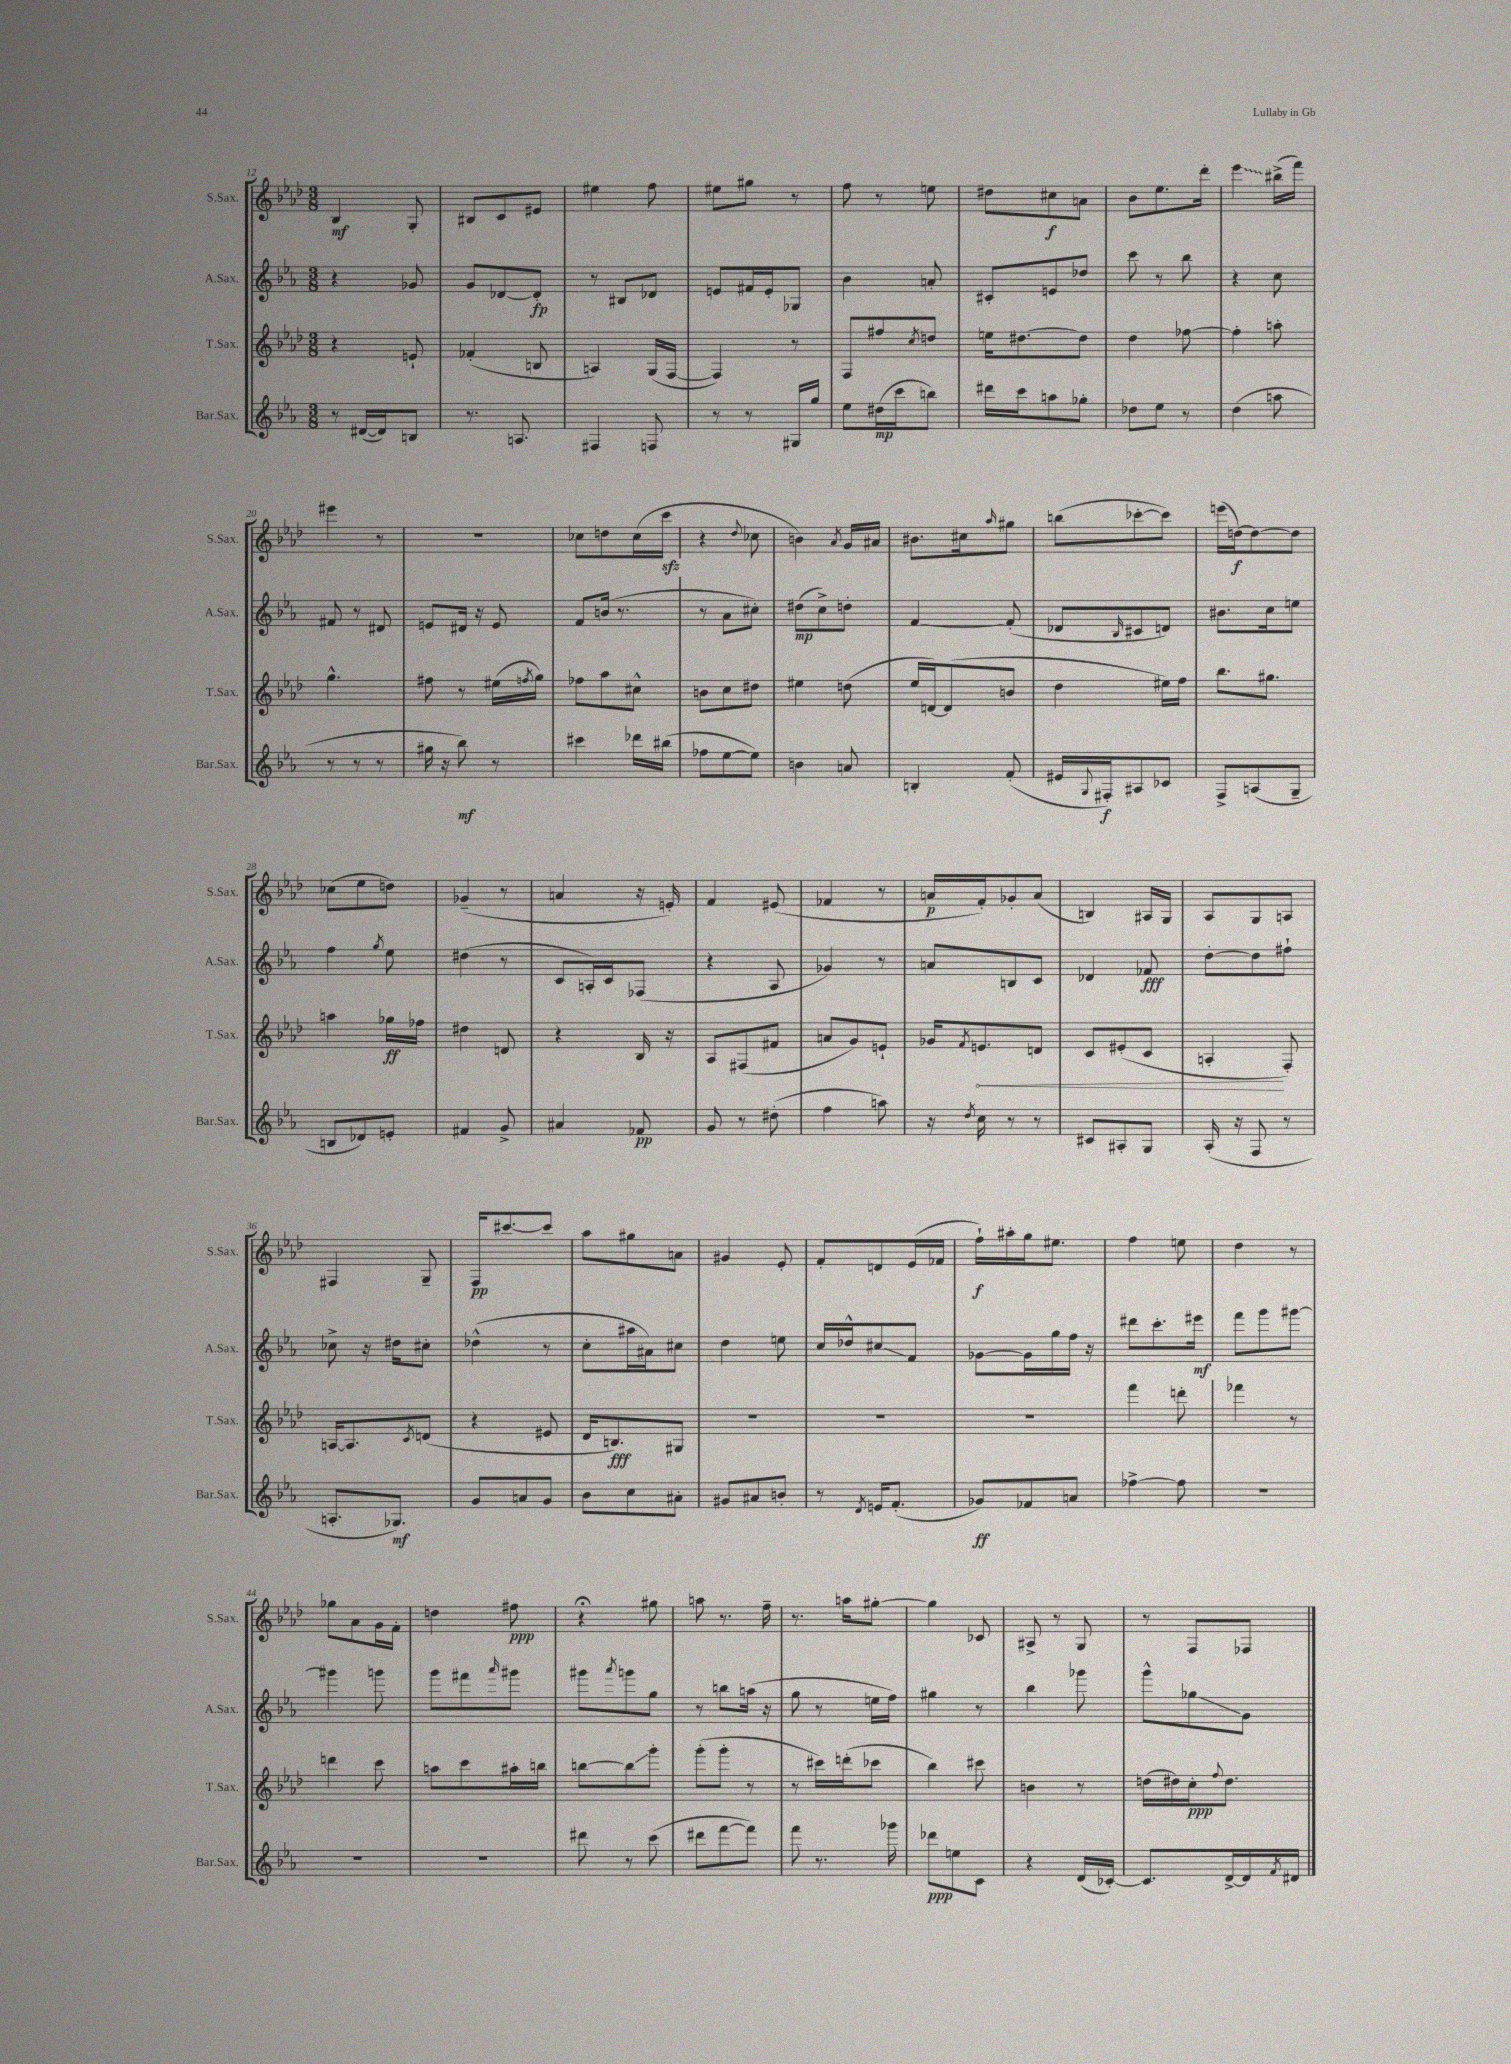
<<
\new StaffGroup <<
\new Staff = "s0" \with { instrumentName = "S.Sax." shortInstrumentName = "S.Sax." } {
    \clef treble \key aes \major \numericTimeSignature \time 3/8
    bes4\mf g8-. |
    bis8 c'8 eis'8 |
    eis''4 f''8 |
    eis''8 gis''8 r8 |
    f''8 r8 e''8 |
    dis''8 cis''8\f a'8 |
    bes'8 ees''8. des'''16-. |
    \once \override Glissando.style = #'zigzag ees'''4\glissando bis''16->( f'''16) |
    eis'''4 r8 |
    R4. |
    ces''8 d''8 ces''16( c'''16\sfz |
    r4 \appoggiatura { des''8 } ces''8 |
    b'4) \acciaccatura { aes'8 } g'16 ais'16 |
    bis'8. cis''16 \grace { aes''16 } gis''8 |
    b''8( ces'''8~-. ces'''8) |
    e'''16( d''16~\f) d''8~ d''8 |
    ces''8( ees''8 d''8) |
    ges'4--( r8 |
    a'4 r16 e'16-.) |
    f'4 eis'8( |
    fes'4 r8 |
    a'16\p f'16-.) ges'8-. a'8( |
    b4) ais16 g16 |
    aes8 g8 a8 |
    fis4 g8-- |
    f16\pp cis'''8.~ cis'''8 |
    aes''8 gis''8 a'8 |
    gis'4 ees'8-. |
    f'8-. d'8 ees'16( fes'16 |
    f''16-!\f) ais''16-. g''16 eis''8. |
    f''4 e''8 |
    des''4 r8 |
    ges''8 aes'8 g'16 f'16-. |
    d''4 fis''8\ppp |
    r4\fermata gis''8 |
    a''8 r8. f''16-- |
    r8. a''16 gis''8~-. |
    gis''4 ces'8 |
    ais8-> r8 g8 |
    r8 f8 fes8 \bar "|." |
}
\new Staff = "s1" \with { instrumentName = "A.Sax." shortInstrumentName = "A.Sax." } {
    \clef treble \key ees \major \numericTimeSignature \time 3/8
    r4 ges'8 |
    g'8 des'8~ des'8-.\fp |
    r8 bis8 des'8 |
    e'8 fis'16 e'16-. ges8 |
    bes'4 a'8-. |
    cis'8-. e'8 des''8 |
    c'''8 r8 bes''8 |
    r4 c''8 |
    fis'8 r8 dis'8 |
    e'8 dis'16 r16 e'8 |
    f'8 b'16( r8. |
    r8 aes'8 cis''8-.) |
    dis''8\mp( c''8->) d''8-. |
    f'4~ f'8-.( |
    des'8 \grace { bes16 } cis'8 d'8) |
    bis'8. c''16 e''8 |
    f''4 \acciaccatura { g''8 } ees''8 |
    dis''4( r8 |
    c'8 a16-.) c'16 fes8( |
    r4 aes8 |
    ges'4) r8 |
    a'8 b8 c'8 |
    des'4 fes'8\fff |
    d''8~-. d''8 fis''8-! |
    ces''8-> r16 dis''16 cis''8-. |
    des''4-^( r8 |
    c''8-. ais''16 ais'16) cis''8 |
    d''4 e''8 |
    c''16 des''16-^ cis''8\glissando f'8 |
    ges'8~ ges'16 g''16 f''16 r16 |
    dis'''8 c'''8.-. eis'''16\mf |
    f'''8 g'''8 gis'''8~ |
    gis'''4 g'''8 |
    g'''8 fis'''8 \grace { aes'''16 } gis'''8 |
    gis'''8 \acciaccatura { aes'''8 } g'''8 g''8 |
    r8 b''8 a''16( r16 |
    g''8 r8 e''16 f''16) |
    gis''4 r8 |
    bes''4 ges'''8 |
    g'''8-^ ges''8\glissando g'8 \bar "|." |
}
\new Staff = "s2" \with { instrumentName = "T.Sax." shortInstrumentName = "T.Sax." } {
    \clef treble \key aes \major \numericTimeSignature \time 3/8
    r4 e'8-! |
    fes'4-.( b8 |
    a4) g16( f16~ |
    f4) r8 |
    f8 fis''8 \acciaccatura { c''8 } d''8 |
    e''16 dis''8.~ dis''8 |
    des''4 fes''8~ |
    fes''4-. a''8-. |
    g''4.-^ |
    fis''8 r8 eis''16( \acciaccatura { f''8 } g''16) |
    fes''8 aes''8 cis''8-^ |
    b'8 c''8 dis''8 |
    eis''4 d''8( |
    ees''16 d'16~) d'8( b'8 |
    des''4 eis''16) f''16 |
    bes''8. gis''8. |
    a''4 ges''16\ff fes''16 |
    dis''4 d'8 |
    r4 bes16 r16 |
    aes8 fis8( fis'8 |
    a'8 g'8) e'8-! |
    ges'16 \acciaccatura { f'8 } \once \override Hairpin.circled-tip = ##t e'8.\< d'8 |
    c'8 eis'8-.( c'8 |
    a4-.\! f8-.) |
    a16~ a8. \acciaccatura { c'8 } d'8( |
    r4 eis'8 |
    des'16 b8.\fff) gis8 |
    R4. |
    R4. |
    R4. |
    f'''4 d'''8-. |
    fes'''4 r8 |
    d'''4 c'''8 |
    a''8 c'''8 ais''16-. b''16 |
    b''8~ b''8\glissando g'''8-. |
    g'''8-.( g'''8-. r8 |
    r8 cis'''16) d'''16-.( ces'''8 |
    bes''4) cis'''8 |
    b'4 r8 |
    d''16( dis''16) c''16-.\ppp \appoggiatura { f''8 } dis''8. \bar "|." |
}
\new Staff = "s3" \with { instrumentName = "Bar.Sax." shortInstrumentName = "Bar.Sax." } {
    \clef treble \key ees \major \numericTimeSignature \time 3/8
    r8 dis'16~( dis'16) b8 |
    r8. a8. |
    fis4 f8 |
    r8 r8 gis16 g''16 |
    ees''8 dis''16\mp( c'''16 b''8) |
    dis'''16 c'''16 a''8 ges''8-. |
    des''8 ees''8 r8 |
    d''4( a''8 |
    r8 r8 r8 |
    gis''16 r16 bes''8\mf) r8 |
    cis'''4 des'''16 bis''16( |
    fes''8 ees''8~ ees''8) |
    b'4 a'8 |
    b4-. f'8-.( |
    eis'16 \appoggiatura { g8 } fis16-.\f) ais8 ces'8 |
    f8-> a8( g8-- |
    b8 des'8) e'8-. |
    fis'4 g'8-> |
    ais'4 fes'8\pp |
    g'8 r8 dis''8-.( |
    f''4 a''8) |
    r16 \acciaccatura { d''8 } c''16 r8 r8 |
    cis'8 ais8-. g8 |
    aes16-.( r16 f8 r8 |
    a8.-. ges8.\mf) |
    g'8 a'8 g'8 |
    bes'8 c''8 ais'8-. |
    gis'8 ais'8 b'8-. |
    r8 \acciaccatura { d'8 } e'16 f'8.-.( |
    ges'8\ff) fes'8 a'8 |
    fes''4~-> fes''8 |
    R4. |
    R4. |
    R4. |
    dis'''8 r8 c'''8( |
    dis'''8 f'''8~ f'''8) |
    f'''8 r8. ges'''16 |
    des'''8\ppp e''8 c'8 |
    r4 d'16( ces'16~-.) |
    ces'8. d'16~-> d'16 \acciaccatura { f'8 } dis'16 \bar "|." |
}
>>
>>
\layout { \context { \Score currentBarNumber = #12 } }
